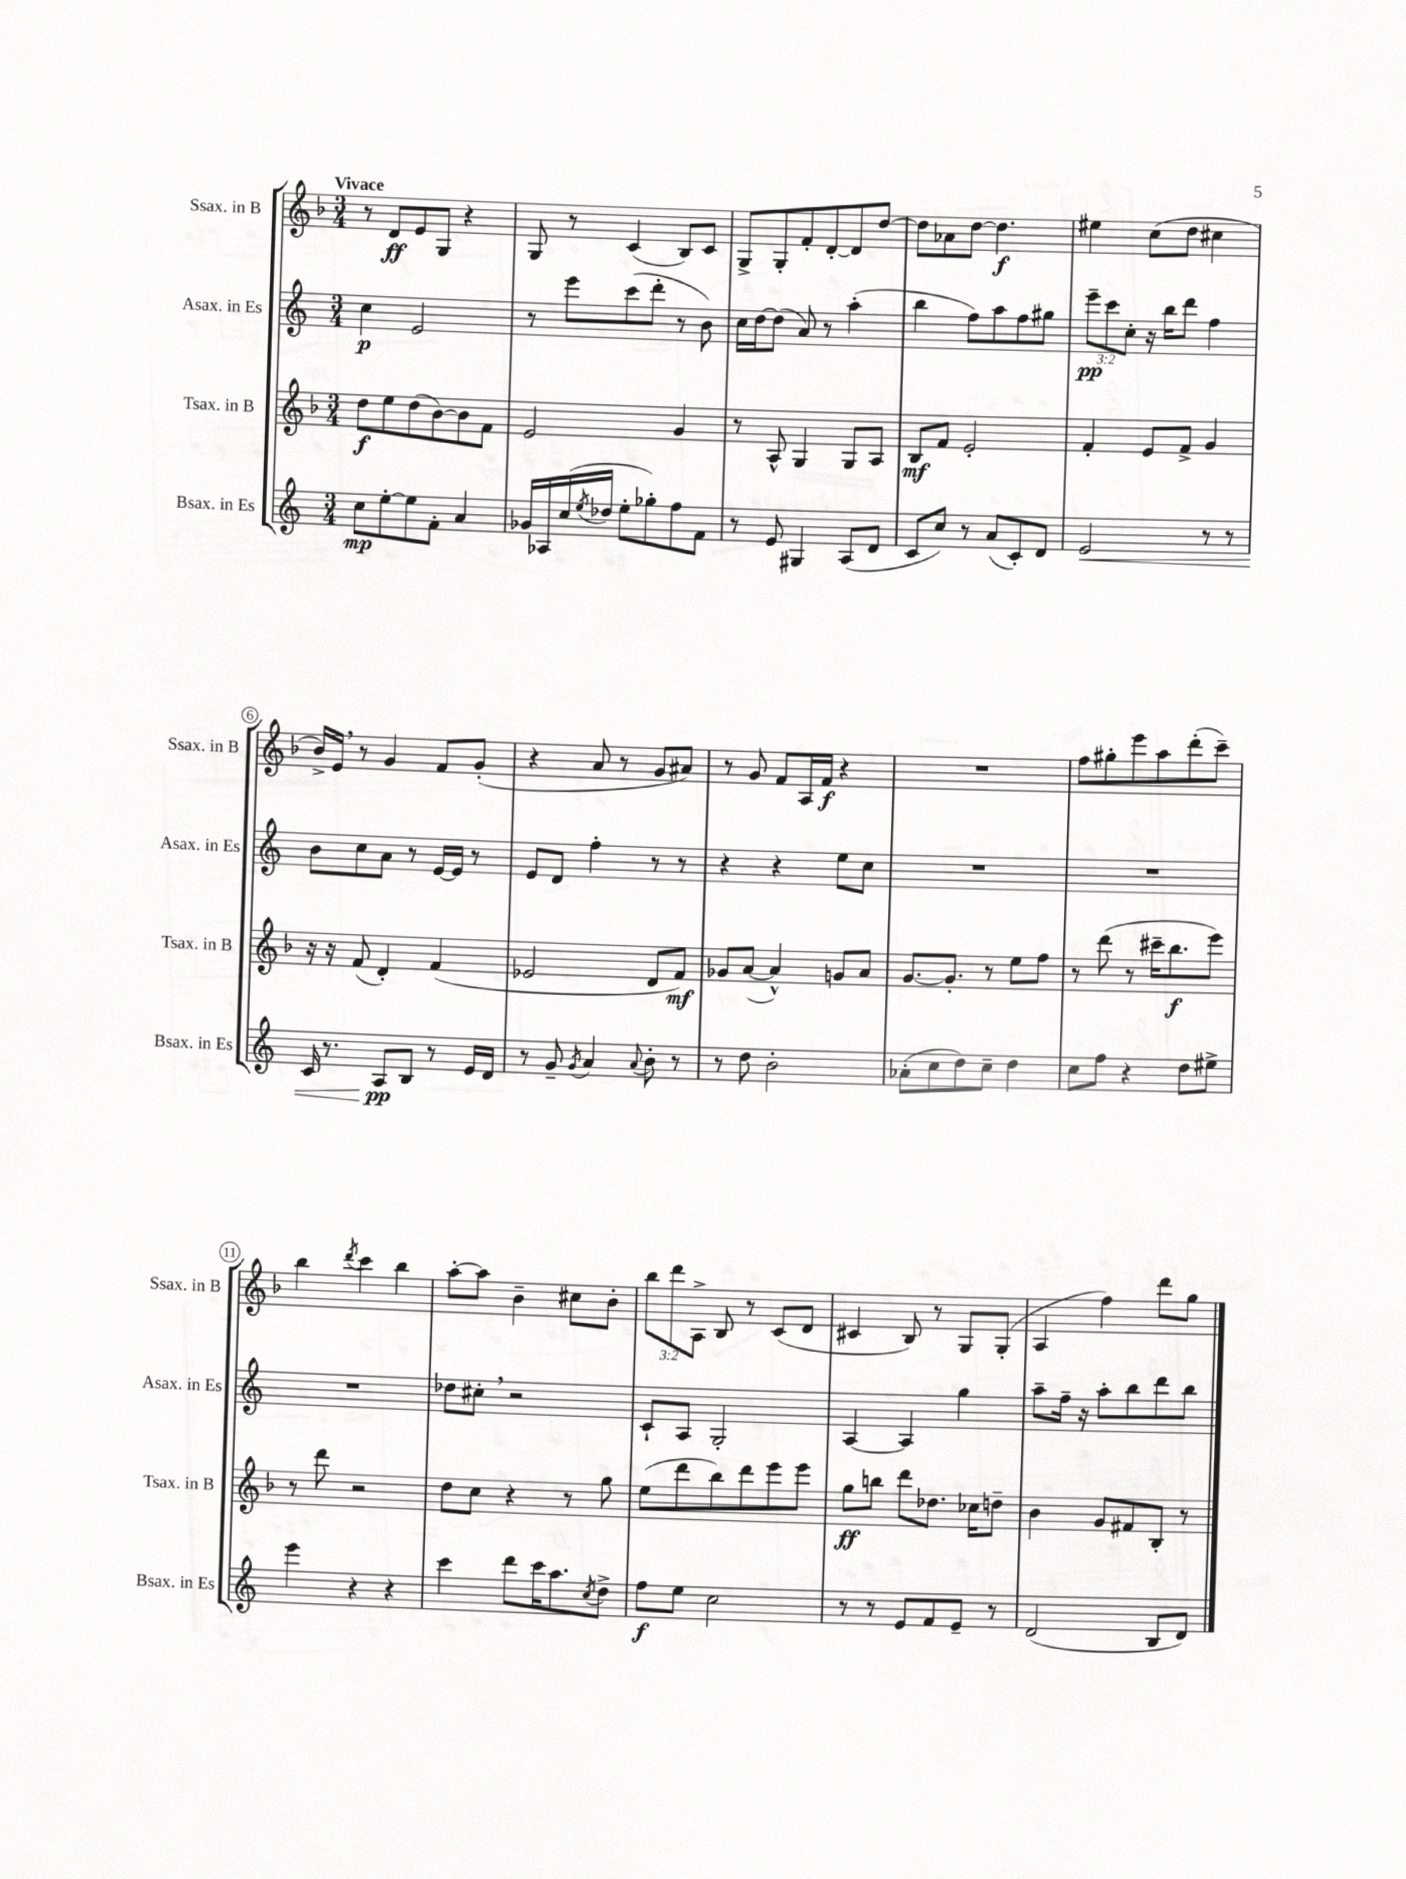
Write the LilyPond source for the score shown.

<<
\new StaffGroup <<
\new Staff = "s0" \with { instrumentName = "Ssax. in B" shortInstrumentName = "Ssax. in B" } {
    \clef treble \key f \major \numericTimeSignature \time 3/4 \override Staff.TupletNumber.text = #tuplet-number::calc-fraction-text \tempo "Vivace"
    r8 d'8\ff e'8 g8 r4 |
    g8 r8 c'4( bes8) c'8 |
    g8-> g8-. f'8-. d'8~-. d'8 d''8~ |
    d''8 aes'8 d''8~ d''4.\f |
    eis''4 c''8( d''8 cis''4 |
    bes'16->) e'16 \breathe r8 g'4 f'8 g'8-.( |
    r4 a'8 r8 g'8 ais'8) |
    r8 g'8 f'8 a16 f'16\f r4 |
    R2. |
    f''8 gis''8-. e'''8 a''8 d'''8-.( c'''8--) |
    bes''4 \acciaccatura { d'''8 } c'''4 bes''4 |
    a''8~-. a''8 bes'4-- cis''8 bes'8-. |
    \tuplet 3/2 { bes''8 d'''8 a8-> } bes8 r8 c'8( d'8 |
    cis'4 bes8) r8 g8 g8-.( |
    a4 f''4) d'''8 g''8 \bar "|." |
}
\new Staff = "s1" \with { instrumentName = "Asax. in Es" shortInstrumentName = "Asax. in Es" } {
    \clef treble \key c \major \numericTimeSignature \time 3/4 \override Staff.TupletNumber.text = #tuplet-number::calc-fraction-text
    c''4\p e'2 |
    r8 e'''8 c'''8( d'''8-. r8 b'8) |
    c''16 d''16~ d''8( a'8) r8 a''4-.( |
    b''4 f''8) a''8 f''8 gis''8 |
    \tuplet 3/2 { e'''8--\pp c'''8 c''8-. } r16 b''16 d'''8 f''4 |
    b'8 c''8 a'8 r8 e'16~ e'16 r8 |
    e'8 d'8 f''4-. r8 r8 |
    r4 r4 e''8 c''8 |
    R2. |
    R2. |
    R2. |
    des''8 cis''8-. \breathe r2 |
    c'8-! a8 g2-. |
    a4~ a4 g''4 |
    a''8-- f''16-- r16 a''8-. b''8 d'''8 b''8 \bar "|." |
}
\new Staff = "s2" \with { instrumentName = "Tsax. in B" shortInstrumentName = "Tsax. in B" } {
    \clef treble \key f \major \numericTimeSignature \time 3/4
    d''8\f e''8 d''8( bes'8~) bes'8 f'8 |
    e'2 g'4 |
    r8 a8-^ g4 g8 a8 |
    bes8\mf f'8 e'2-. |
    f'4-. e'8 f'8-> g'4 |
    r16 r16 f'8( d'4-.) f'4( |
    ees'2 d'8 f'8\mf) |
    ges'8 a'8~( a'4-^) g'8 a'8 |
    g'8.~ g'8.-. r8 e''8 f''8 |
    r8 d'''8( r8 cis'''16-- bes''8.\f e'''8) |
    r8 d'''8 r2 |
    d''8 c''8 r4 r8 g''8 |
    e''8( d'''8 bes''8) d'''8 e'''8 e'''8 |
    g''8\ff b''8 d'''8 des''8. ces''16 d''8-- |
    bes'4 g'8 fis'8 bes8-. r8 \bar "|." |
}
\new Staff = "s3" \with { instrumentName = "Bsax. in Es" shortInstrumentName = "Bsax. in Es" } {
    \clef treble \key c \major \numericTimeSignature \time 3/4
    c''8\mp e''8~-. e''8 f'8-. a'4 |
    ges'16 aes16 c''16( \acciaccatura { e''8 } des''16 e''8-. ges''8-.) f''8 f'8 |
    r8 e'8 gis4 a8( d'8 |
    c'8 c''8) r8 a'8( c'8-.) d'8 |
    e'2\< r8 r8 |
    c'16 r8. a8\pp\! b8 r8 e'16 d'16 |
    r8 g'8-- \acciaccatura { g'8 } a'4 \appoggiatura { a'8 } b'8-. r8 |
    r8 d''8 b'2-. |
    aes'8-.( c''8 d''8) c''8-- d''4 |
    c''8 f''8 r4 d''8 eis''8-> |
    e'''4 r4 r4 |
    c'''4 d'''8 c'''16 a''8. \acciaccatura { c''8 } d''8-> |
    f''8\f e''8 c''2 |
    r8 r8 e'8 f'8 e'8-- r8 |
    d'2( b8 d'8) \bar "|." |
}
>>
>>
\layout { \context { \Score \override BarNumber.stencil = #(make-stencil-circler 0.1 0.3 ly:text-interface::print) } }
